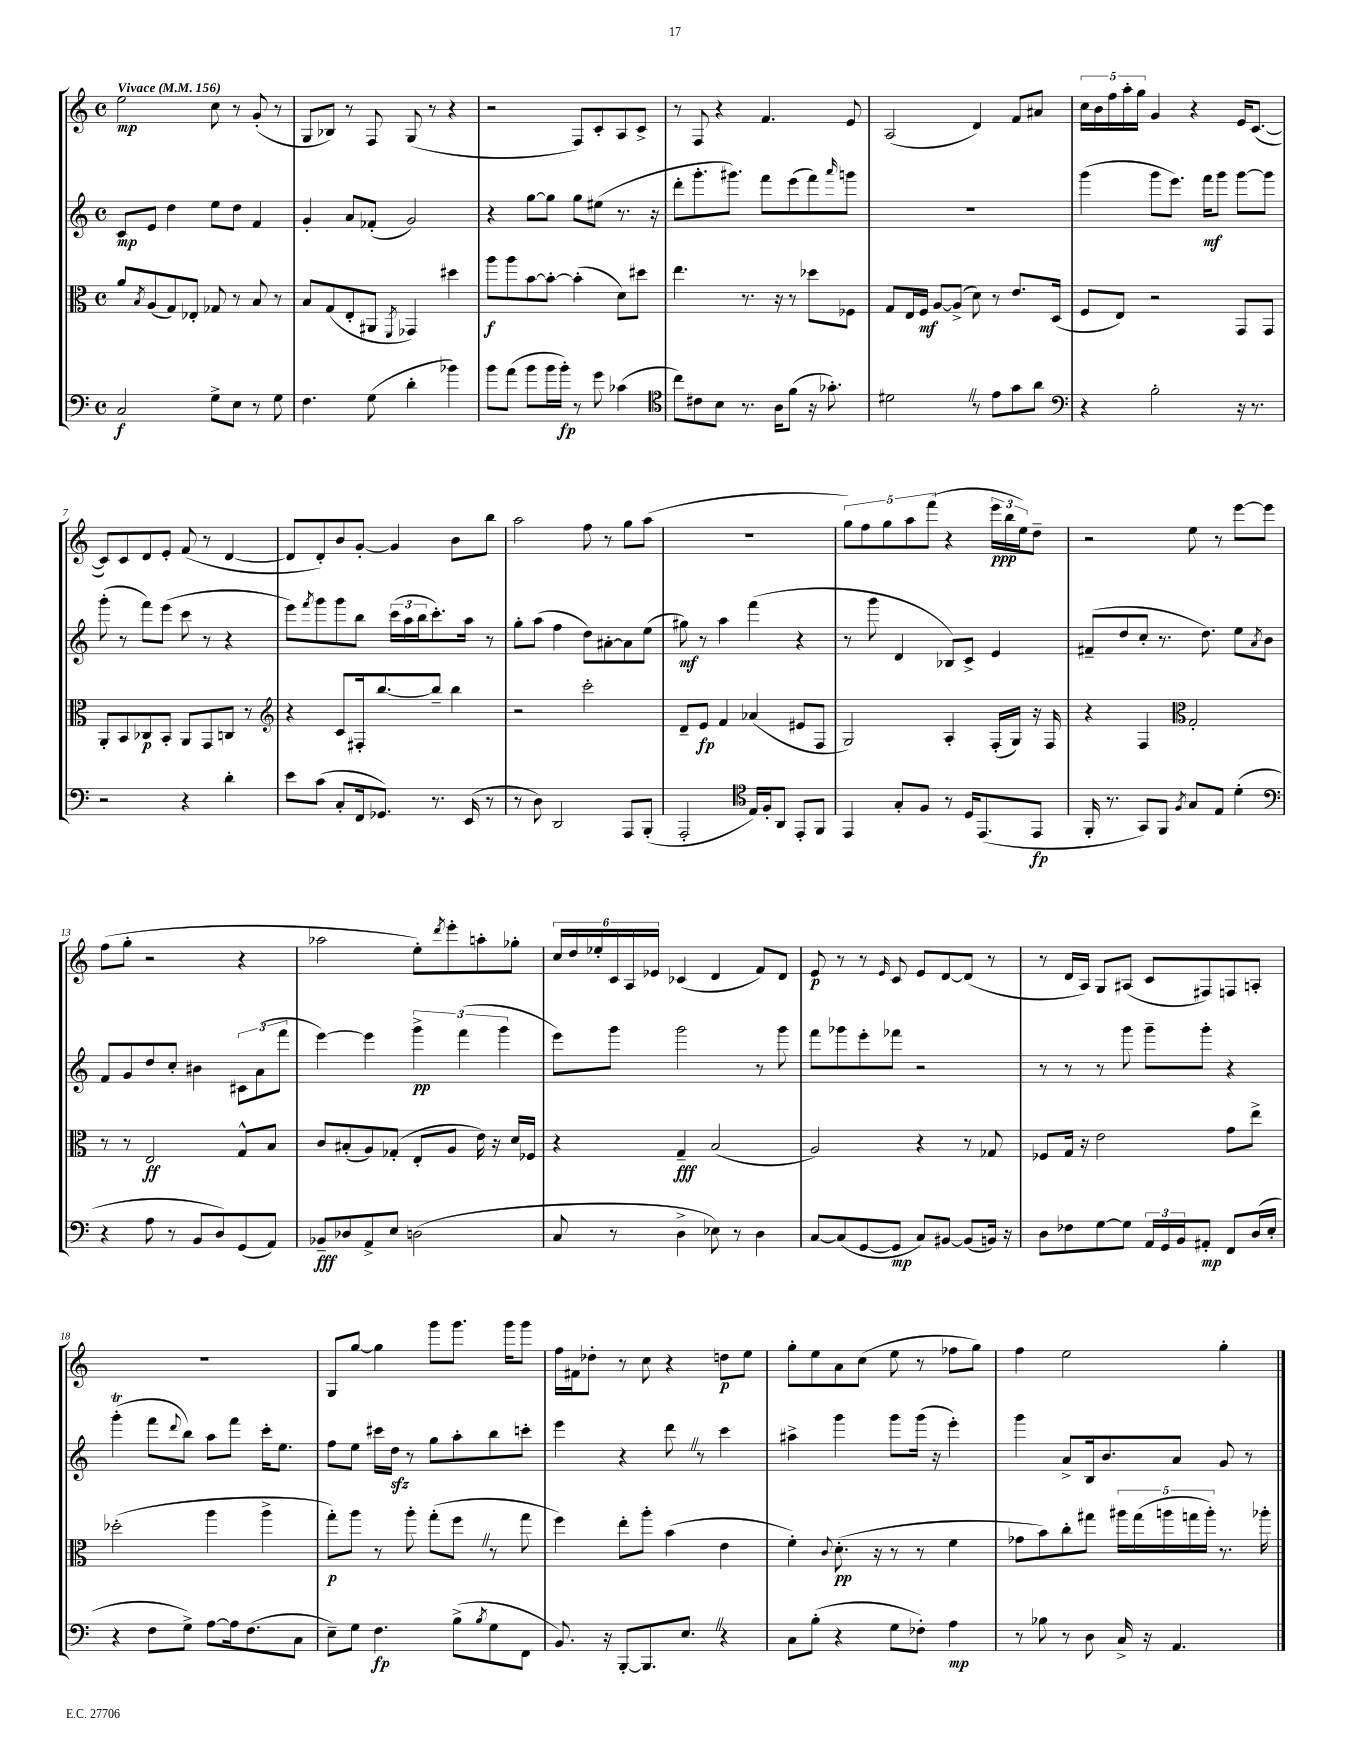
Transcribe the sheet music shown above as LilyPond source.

<<
\new StaffGroup <<
\new Staff = "s0" {
    \clef treble \key c \major \defaultTimeSignature \time 4/4 \tempo "Vivace" 4 = 156
    e''2\mp c''8 r8 g'8-.( r8 |
    g8 bes8) r8 f8 g8( r8 r4 |
    r2 f8) c'8-. a8 c'8-> |
    r8 f8 r4 f'4. e'8 |
    a2( d'4) f'8 ais'8 |
    \tuplet 5/4 { c''16 b'16 f''16 a''16-. g''16 } g'4 r4 e'16 c'8.~( |
    c'8) c'8 d'8 e'8-. f'8( r8 d'4~ |
    d'8 d'8-.) b'8 g'8~-. g'4 b'8 b''8 |
    a''2 f''8 r8 g''8 a''8( |
    R1 |
    \tuplet 5/4 { g''8) f''8 g''8 a''8 f'''8( } r4 \tuplet 3/2 { e'''16\ppp b''16 e''16) } d''8-- |
    r2 e''8 r8 e'''8~ e'''8 |
    f''8( g''8-. r2 r4 |
    aes''2 e''8-.) \acciaccatura { d'''8 } e'''8-. a''8-. ges''8-. |
    \tuplet 6/4 { c''16 d''16 ees''16-. c'16 a16 ees'16 } ces'4( d'4 f'8) d'8 |
    e'8\p r8 r8 \grace { e'16 } c'8 e'8 d'8~ d'8( r8 |
    r8 d'16 a16) g8 ais8( c'8 fis8) f8 a8-. |
    R1 |
    g8 g''8~ g''4 g'''8 g'''8. g'''16 g'''8 |
    f''16 fis'16 des''8-. r8 c''8 r4 d''8\p e''8 |
    g''8-. e''8 a'8 c''8( e''8 r8 fes''8 g''8) |
    f''4 e''2 g''4-. \bar "|." |
}
\new Staff = "s1" {
    \clef treble \key c \major \defaultTimeSignature \time 4/4
    c'8\mp e'8 d''4 e''8 d''8 f'4 |
    g'4-. a'8 fes'8-.( g'2) |
    r4 g''8~ g''8 g''8 eis''8( r8. r16 |
    d'''8-. g'''8.-. gis'''8.) f'''8 e'''8( f'''8) \grace { a'''16 } g'''8 |
    R1 |
    g'''4( g'''8 e'''8.) f'''16\mf g'''8 g'''8~ g'''8 |
    g'''8-.( r8 f'''8) e'''8( c'''8 r8 r4 |
    e'''8) \acciaccatura { f'''8 } g'''8 g'''8 b''8 \tuplet 3/2 { c'''16( a''16 b''16 } c'''8.-.) a''16 r8 |
    g''8-. a''8( f''4 d''8) ais'8~-. ais'8 e''8( |
    gis''8\mf) r8 a''4 f'''4( r4 |
    r8 g'''8 d'4 bes8) c'8-> e'4 |
    fis'8--( d''8 c''8-. r8. d''8.) e''8 \acciaccatura { a'8 } b'8 |
    f'8 g'8 d''8 c''8-. bis'4 \tuplet 3/2 { cis'8 a'8( f'''8 } |
    e'''4~) e'''4 \tuplet 3/2 { g'''4->\pp f'''4( g'''4 } |
    e'''8) g'''8 g'''2 r8 g'''8 |
    f'''8 ges'''8 e'''8-. fes'''8 r2 |
    r8 r8 r8 g'''8 g'''8-- g'''8-. r4 |
    g'''4-.\trill( f'''8 \appoggiatura { d'''8 } b''8) a''8 f'''8 c'''16-. e''8. |
    f''8 e''8 cis'''16 d''16\sfz r8 g''8 a''8-. b''8 c'''8-. |
    e'''4 r4 d'''8 \once \override BreathingSign.text = \markup { \musicglyph "scripts.caesura.straight" } \breathe r8 c'''4 |
    ais''4-> g'''4 g'''8 g'''16( r16 e'''4-.) |
    g'''4 a'8-> b16 b'8. a'8 g'8 r8 \bar "|." |
}
\new Staff = "s2" {
    \clef alto \key c \major \defaultTimeSignature \time 4/4
    a'8 \acciaccatura { b8 } a8( g8) ees8-. ges8 r8 b8 r8 |
    b8 g8( e8-. ais,8 \acciaccatura { f,8 } ges,4) dis''4 |
    a''8\f a''8 b'8~ b'8~-. b'4-.( d'8) dis''8 |
    e''4. r8. r16 r8 des''8 fes8 |
    g8 e16 f16\mf a8~ a8->( d'8) r8 e'8. d16( |
    f8 e8) r2 g,8 g,8 |
    a,8-. b,8 ces8\p b,8-. a,8 g,8 c8 r8 |
    \clef treble r4 c'8 fis16-. b''8.~ b''8-- b''4 |
    r2 c'''2-. |
    d'8-- e'8\fp f'4 aes'4( eis'8 f8 |
    g2) a4-. f16-.( g16) r16 f16 |
    r4 f4 \clef alto g2-. |
    r8 r8 e2\ff g8-^ b8 |
    c'8 bis8-.( a8) ges8-.( e8-. a8 e'16) r16 d'16 fes16 |
    r4 g4--\fff b2( |
    a2) r4 r8 ges8 |
    fes8 g16 r16 e'2 g'8 e''8-> |
    des''2-.( a''4 a''4-> |
    g''8-.\p) a''8 r8 a''8-. g''8-.( f''8 \once \override BreathingSign.text = \markup { \musicglyph "scripts.caesura.straight" } \breathe r8 g''8 |
    f''4) e''8-. a''8-. b'4( e'4 |
    f'4-.) \appoggiatura { c'8 } d'8.-.\pp( r16 r8 r8 f'4 |
    ges'8 b'8) c''8-. gis''8 \tuplet 5/4 { ais''16 gis''16( a''16 g''16 a''16-.) } r8. aes''16-. \bar "|." |
}
\new Staff = "s3" {
    \clef bass \key c \major \defaultTimeSignature \time 4/4
    c2\f g8-> e8 r8 g8 |
    f4. g8( d'4-. bes'4) |
    b'8 a'8( b'8 b'16 b'16-.\fp) r8 g'8 ces'4( |
    \clef tenor c''8) cis'8 b8 r8. a16 f'8( r16 ges'8.-.) |
    dis'2 \once \override BreathingSign.text = \markup { \musicglyph "scripts.caesura.straight" } \breathe r8 e'8 g'8 a'8 |
    \clef bass r4 b2-. r16 r8. |
    r2 r4 d'4-. |
    e'8 c'8( c8-. f,16 ges,8.) r8. e,16( r8 |
    r8 d8) d,2 a,,8 b,,8-.( |
    a,,2-. \clef tenor e16) f16-. a,8 e,8-. f,8 |
    e,4 g8-. f8 r8 d16 e,8.( e,8\fp |
    f,16-. r8. g,8) f,8 \acciaccatura { f8 } g8 e8 d'4-.( |
    \clef bass r4 a8 r8 b,8 d8) g,8( a,8) |
    bes,8--\fff des8 a,8-> e8 d2( |
    c8 r8 d4-> ees8) r8 d4 |
    c8~ c8( g,8~ g,8\mp c8) bis,8~ bis,8( b,16) r16 |
    d8 fes8 g8~ g8 \tuplet 3/2 { a,16 g,16 b,16 } ais,8-.\mp f,8 d16( e16-. |
    r4 f8 g8->) a8~ a16 f8.( c8 |
    e8--) g8 f4.\fp b8->( \acciaccatura { b8 } g8 f,8 |
    b,8.) r16 b,,8~-. b,,8. e8. \once \override BreathingSign.text = \markup { \musicglyph "scripts.caesura.straight" } \breathe r4 |
    c8 b8-.( r4 g8 fes8-.) a4\mp |
    r8 bes8 r8 d8 c16-> r16 a,4. \bar "|." |
}
>>
>>
